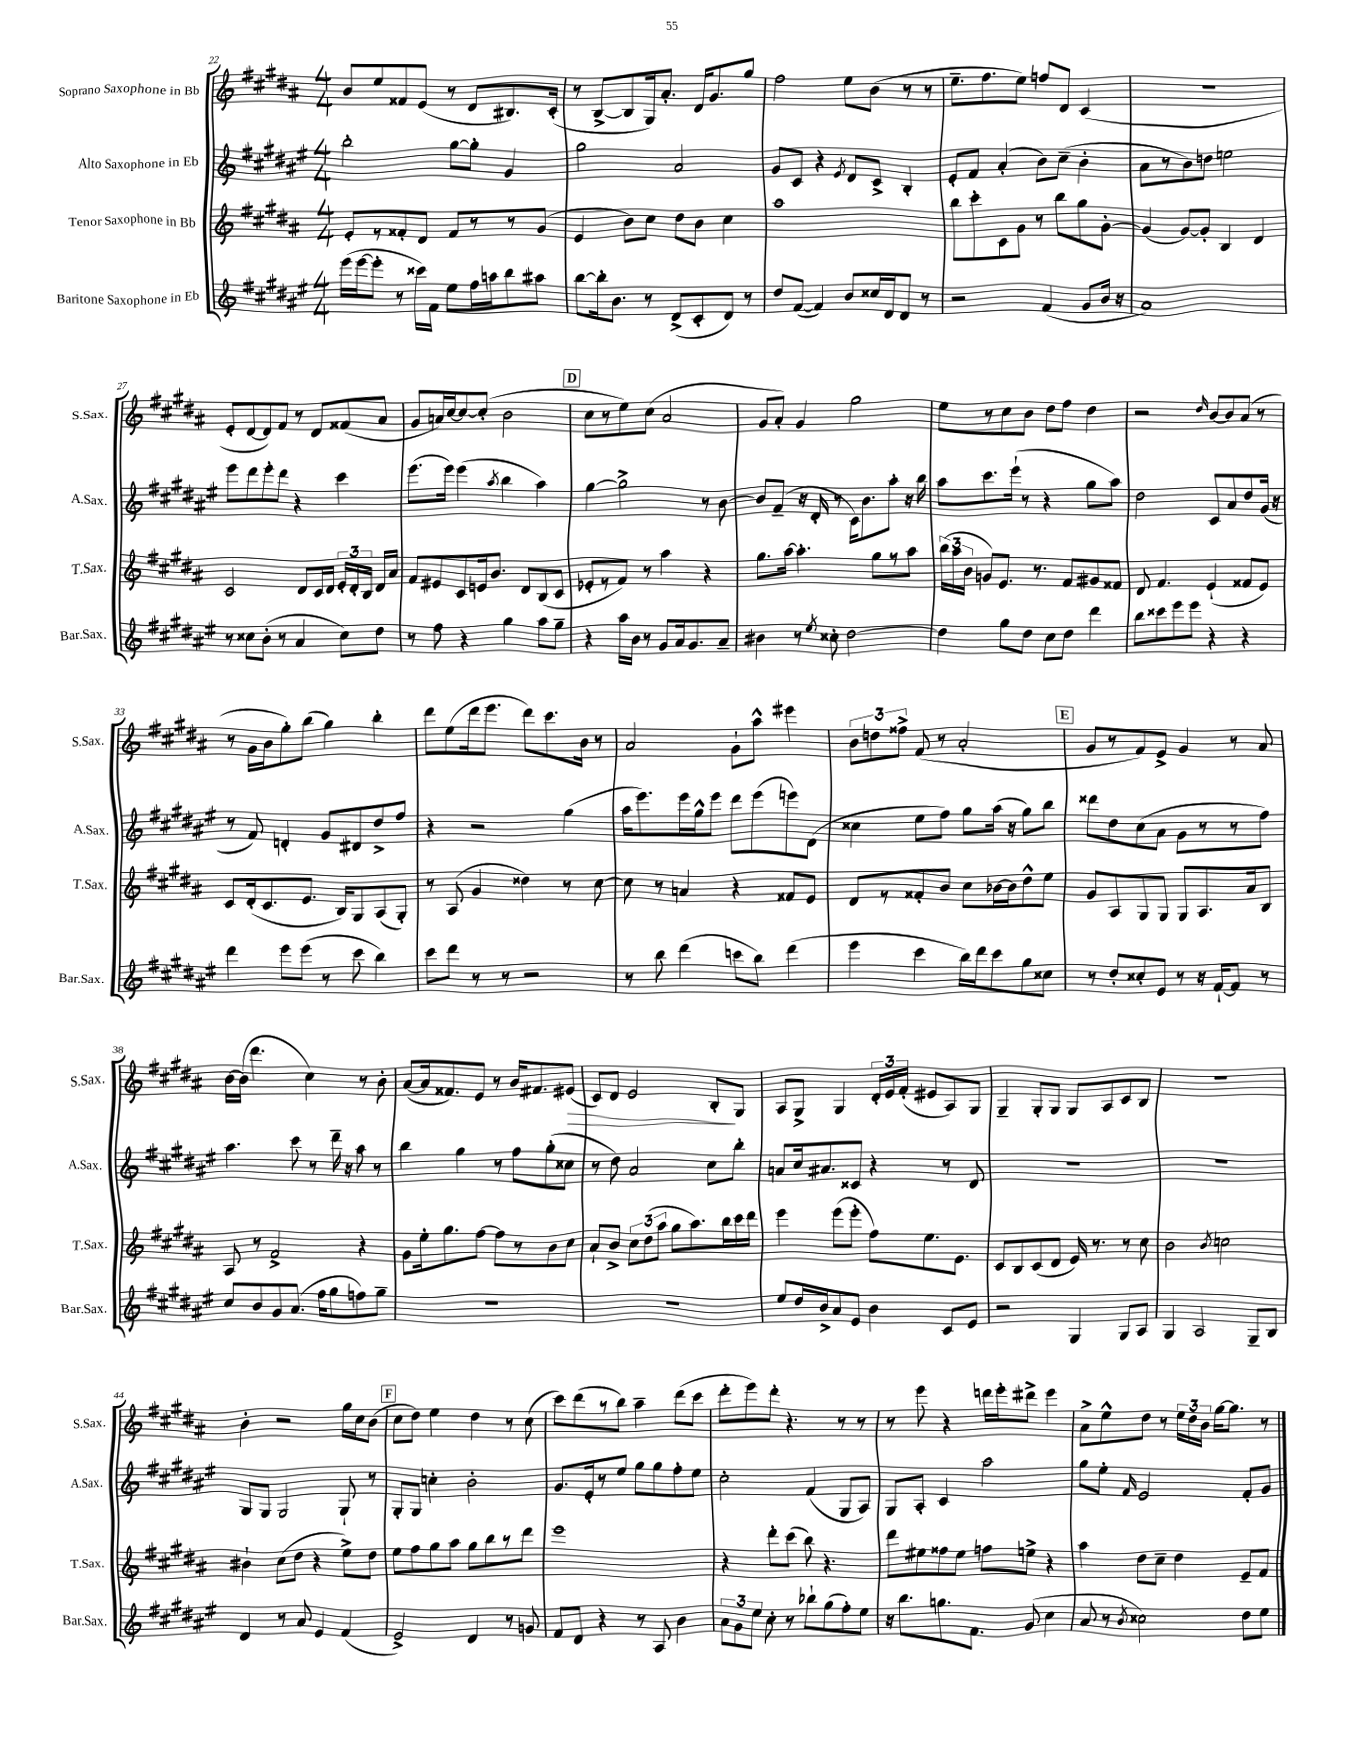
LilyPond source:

<<
\new StaffGroup <<
\new Staff = "s0" \with { instrumentName = "Soprano Saxophone in Bb" shortInstrumentName = "S.Sax." } {
    \clef treble \key b \major \numericTimeSignature \time 4/4
    \autoBeamOff b'8[ e''8 fisis'8 e'8]( r8 dis'8[ bis8.) cis'16]-.( |
    r8 b8[~-> b8 gis16) ais'8.]-. dis'16[ gis'8. gis''8] |
    fis''2 e''8[ b'8]( r8 r8 |
    e''8.[-- fis''8. e''8]) f''8[ dis'8] cis'4( |
    R1 |
    e'8[-. dis'8~ dis'8) fis'8] r8 dis'8[ fisis'8( ais'8] |
    gis'8[ a'16) cis''16~ cis''8~ cis''8]-.( b'2 |
    \mark \markup { \box "D" } cis''8[ r8 e''8) cis''8]( ais'2 |
    gis'8[ ais'8]-.) gis'4 gis''2 |
    e''8[ r8 cis''8 b'8] dis''8[ fis''8] dis''4 |
    r2 \grace { dis''16 } b'8[~ b'8 ais'8]( r8 |
    r8 gis'16[ b'16 gis''8-.) b''8]( gis''4) b''4-. |
    dis'''8[ e''8( dis'''16 e'''8.] dis'''8[) cis'''8. b'16] r8 |
    ais'2 gis'8[-! ais''8]-^ eis'''4 |
    \tuplet 3/2 { b'8[ d''8 fisis''8]-> } fis'8( r8 ais'2-. |
    \mark \markup { \box "E" } gis'8[ r8 fis'8) e'8]-> gis'4 r8 ais'8 |
    b'16[~ b'16]( dis'''4. cis''4) r8 b'8-. |
    ais'8[~( ais'16 fisis'8.) e'8] r8 b'16[ fis'8. eis'8]\>( |
    cis'8[) dis'8] e'2 b8[-.\! gis8] |
    ais8[ gis8]-> gis4 \tuplet 3/2 { dis'16[-. e'16 fis'16]-.( } eis'8[ ais8) gis8] |
    gis4-- gis8[-. gis8] gis8[ ais8 cis'8 b8] |
    r1 |
    b'4-. r2 gis''16[ cis''16 b'8]( |
    \mark \markup { \box "F" } cis''8[ dis''8]) e''4 dis''4 r8 cis''8( |
    cis'''8[) dis'''8( r8 b''8]) ais''4-- dis'''8[( cis'''8] |
    dis'''8[-. e'''8) dis'''8]-. r4. r8 r8 |
    r8 e'''8 r4 d'''16[ e'''16-. dis'''8]-> e'''4 |
    ais'8[-> e''8-^ dis''8] r8 \tuplet 3/2 { e''16[ dis''16 b'16] } gis''16[~ gis''8.] r8 \bar "|." |
}
\new Staff = "s1" \with { instrumentName = "Alto Saxophone in Eb" shortInstrumentName = "A.Sax." } {
    \clef treble \key fis \major \numericTimeSignature \time 4/4
    \autoBeamOff b''2-. gis''8[~ gis''8]-. gis'4 |
    gis''2 ais'2 |
    gis'8[ cis'8] r4 \acciaccatura { eis'8 } dis'8[ cis'8]-> b4-. |
    eis'8[-. fis'8] ais'4-.( b'8[) cis''8]--( b'4-. |
    ais'8[ r8 b'8) d''8] e''2 |
    eis'''8[ dis'''8 eis'''8-. dis'''8] r4 cis'''4 |
    eis'''8.[( eis'''16]) eis'''4( \acciaccatura { ais''8 } b''4 ais''4) |
    \mark \markup { \box "D" } gis''4~ gis''2-> r8 b'8~ |
    b'8[ fis'8]--( r16 dis'16-. r8 cis'16[) b'8. ais''8]-. r16 b''16 |
    ais''8[ cis'''8. eis'''16]-!( r8 r4 gis''8[ ais''8]) |
    dis''2 cis'8[ ais'8 dis''8 gis'16]( r16 |
    r8 fis'8) d'4-. gis'8[ dis'8 dis''8-> fis''8] |
    r4 r2 gis''4( |
    ais''16[ eis'''8.) eis'''16 gis''16-^ eis'''8] dis'''8[ eis'''8( e'''8) dis'8]( |
    cisis''4 eis''8[ fis''8]) gis''8[ ais''16]( r16 gis''8[) b''8] |
    \mark \markup { \box "E" } disis'''8[ dis''8 cis''8( ais'8] gis'8[ r8 r8 fis''8]) |
    ais''4. cis'''8 r8 dis'''16-- r16 ais''8 r8 |
    b''4 gis''4 r8 fis''8[ gis''8-.( cisis''8] |
    r8 dis''8) ais'2 cis''8[ b''8]-. |
    a'8[ cis''16 ais'8. cisis'8] r4 r8 dis'8 |
    R1 |
    R1 |
    gis8[ gis8] gis2 gis8-! r8 |
    \mark \markup { \box "F" } gis8[-. gis8] c''4-. b'2-. |
    gis'8.[ eis'16-. r8 eis''8] gis''8[ gis''8 fis''8-. eis''8] |
    cis''2-. fis'4( gis8[ ais8]) |
    gis8[ ais8]-. cis'4 ais''2 |
    gis''8[ eis''8]-. \grace { fis'16 } eis'2 fis'8[-. gis'8] \bar "|." |
}
\new Staff = "s2" \with { instrumentName = "Tenor Saxophone in Bb" shortInstrumentName = "T.Sax." } {
    \clef treble \key b \major \numericTimeSignature \time 4/4
    \autoBeamOff e'8[-. r8 fisis'8-. dis'8] fisis'8[ r8 r8 gis'8]( |
    e'4 b'8[) cis''8] dis''8[ b'8] cis''4 |
    ais''1 |
    b''8[ cis'''8-. cis'8 gis'8] r8 b''8[ gis''8 gis'8]~-. |
    gis'4( gis'8[~) gis'8]-. b4 dis'4 |
    cis'2 dis'8[ cis'16 dis'16] \tuplet 3/2 { e'16[-. dis'16-. b16] } dis'16[ ais'16] |
    fis'8[ eis'8 cis'8 e'16 b'8.] dis'8[ b8( cis'8] |
    \mark \markup { \box "D" } ees'8[-. r8 fis'8]) r8 ais''4 r4 |
    gis''8.[ ais''16]~ ais''4.-. gis''8[ r8 ais''8] |
    \tuplet 3/2 { b''16[( ais''16 b'16] } g'8[) e'8.] r8. fis'8[ gis'8 fisis'8] |
    dis'8 fis'4. e'4-!( fisis'8[ e'8]) |
    cis'8[ dis'16-.( cis'8. e'8.] b16[) gis8 ais8( gis8]-.) |
    r8 ais8( gis'4 disis''4) r8 cis''8~ |
    cis''8 r8 a'4 r4 fisis'8[ e'8] |
    dis'8[ r8 fisis'8-. b'8] cis''8[ bes'16~ bes'16 dis''8-^ e''8] |
    \mark \markup { \box "E" } gis'8[ ais8 gis8 gis8] gis8[ ais8. ais'16 b8] |
    ais8 r8 fis'2-> r4 |
    gis'8[ e''16-. gis''8. fis''8]~ fis''8[ r8 b'8 cis''8] |
    ais'8[-! b'8]-> \tuplet 3/2 { cis''8[ dis''8( ais''8] } gis''8[ ais''8.) b''16 cis'''16 dis'''16] |
    e'''4 e'''8[( e'''8]-. fis''8[) e''8. e'8.] |
    cis'8[ b8 cis'8( dis'8] e'16) r8. r8 cis''8 |
    b'2 \acciaccatura { b'8 } c''2 |
    bis'4-! cis''8[( dis''8] r4 e''8[->) dis''8] |
    \mark \markup { \box "F" } e''8[ fis''8 gis''8 ais''8] gis''8[ b''8 r8 dis'''8] |
    e'''1 |
    r4 dis'''8[-. cis'''8]( b''8) r4. |
    dis'''8[ eis''8 fisis''8 eis''8] f''8[ e''8]-> r4 |
    ais''4 dis''8[ cis''8]-- dis''4 e'8[-- fis'8] \bar "|." |
}
\new Staff = "s3" \with { instrumentName = "Baritone Saxophone in Eb" shortInstrumentName = "Bar.Sax." } {
    \clef treble \key fis \major \numericTimeSignature \time 4/4
    \autoBeamOff eis'''16[( eis'''16~ eis'''8]-. r8 cisis'''16[) fis'16] eis''8[ fis''16 a''16 b''8 ais''8] |
    b''8[~ b''16-. b'8.] r8 dis'8[->( cis'8-. dis'8]) r8 |
    dis''8[ fis'8]~( fis'4) b'8[ cisis''16 dis'16 dis'8] r8 |
    r2 fis'4( gis'8[ b'16] r16 |
    ais'1) |
    r8 cisis''8[ b'8]-.( r8 ais'4 cisis''8[) dis''8] |
    r8 fis''8 r4 gis''4 ais''8[ gis''8]-- |
    \mark \markup { \box "D" } r4 ais''16[ b'16] r8 gis'8[ ais'16 gis'8. ais'8]-- |
    bis'4 r8 \acciaccatura { eis''8 } cisis''8-. dis''2~ |
    dis''4 gis''8[ dis''8] cis''8[ dis''8] dis'''4 |
    b''8[ cisis'''8 eis'''8 eis'''8] r4 r4 |
    dis'''4 eis'''8[ eis'''8]( r8 cis'''8 b''4) |
    cis'''8[ dis'''8] r8 r8 r2 |
    r8 b''8 dis'''4( c'''8[ b''8]) dis'''4( |
    eis'''4 cis'''4 b''16[) dis'''16 cis'''8 gis''8 cisis''8] |
    \mark \markup { \box "E" } r8 dis''8[-. cisis''8-. eis'8] r8 r16 fis'16[~-! fis'8] r8 |
    cis''8[ b'8 gis'8 ais'8.]( fis''16[ gis''8 f''8) gis''8]-- |
    R1 |
    R1 |
    eis''8[ dis''16 b'16-> ais'8 eis'8] b'4 cis'8[ eis'8] |
    r2 gis4 gis8[ ais8] |
    gis4 ais2 gis8[-- b8] |
    dis'4 r8 ais'8 eis'4 fis'4( |
    \mark \markup { \box "F" } eis'2->) dis'4 r8 g'8 |
    fis'8[ dis'8] r4 r8 ais8 b'4 |
    \tuplet 3/2 { ais'8[ gis'8 eis''8] } cis''8-. r8 bes''8[-! gis''8( fis''8-.) eis''8] |
    r16 b''8.[ g''8. fis'8.] gis'8( cis''4 |
    ais'8 r8 \acciaccatura { b'8 } cisis''2) dis''8[ eis''8] \bar "|." |
}
>>
>>
\layout { \context { \Score currentBarNumber = #22 } }
